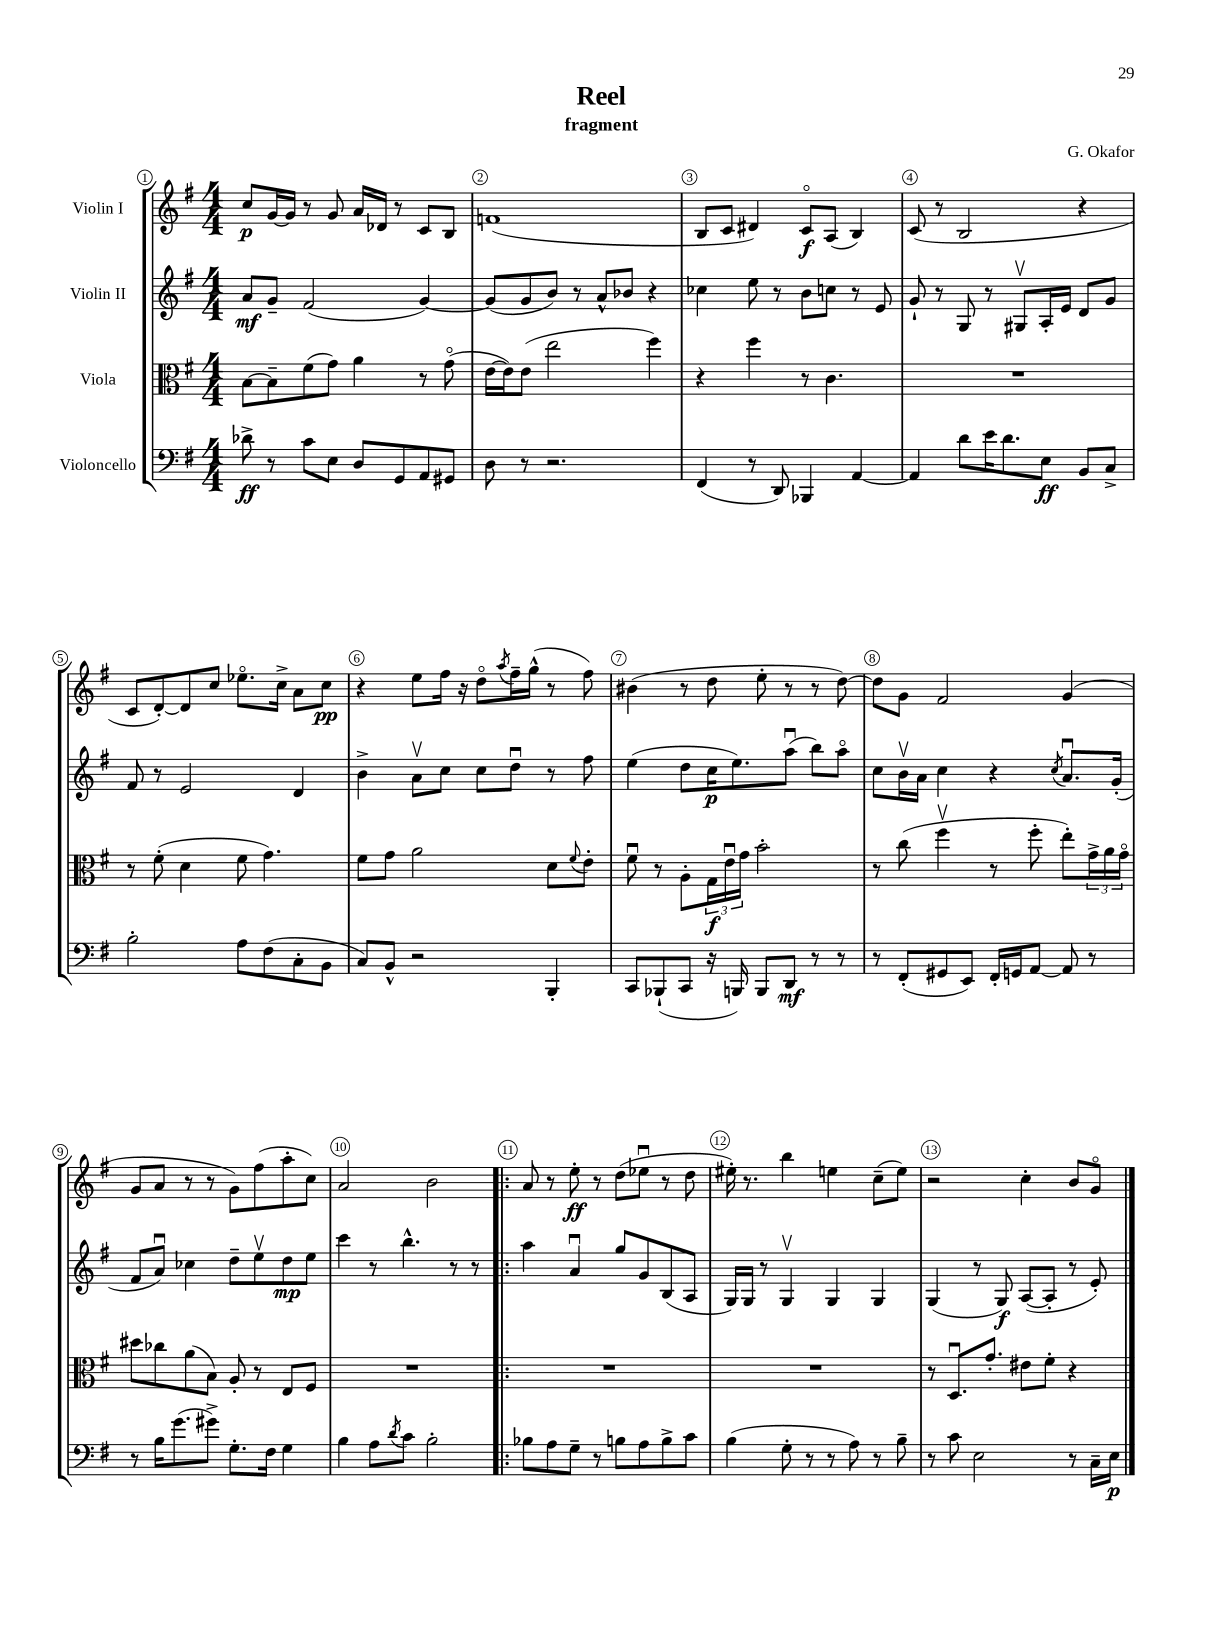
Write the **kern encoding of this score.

**kern	**dynam	**kern	**dynam	**kern	**dynam	**kern	**dynam
*part4	*part4	*part3	*part3	*part2	*part2	*part1	*part1
*staff4	*staff4	*staff3	*staff3	*staff2	*staff2	*staff1	*staff1
*I"Violoncello	*	*I"Viola	*	*I"Violin II	*	*I"Violin I	*
*clefF4	*	*clefC3	*	*clefG2	*	*clefG2	*
*k[f#]	*	*k[f#]	*	*k[f#]	*	*k[f#]	*
*M4/4	*	*M4/4	*	*M4/4	*	*M4/4	*
=1	=1	=1	=1	=1	=1	=1	=1
8d-X^\	ff	[8B\L	.	8a/L	mf	8cc/L	p
8r	.	8B~\]	.	8g~/J	.	[16g/L	.
.	.	.	.	.	.	16g/JJ]	.
8c\L	.	(8f#\	.	(2f#/	.	8r	.
8E\J	.	8g\J)	.	.	.	8g/	.
8D/L	.	4a\	.	.	.	16a/LL	.
.	.	.	.	.	.	16d-X/JJ	.
8GG/	.	.	.	.	.	8r	.
8AA/	.	8r	.	[4g/)	.	8c/L	.
8GG#X/J	.	(8g\	.	.	.	8B/J	.
=2	=2	=2	=2	=2	=2	=2	=2
8D\	.	[16e\LL	.	(8g/L]	.	(1fn	.
.	.	16e\J])	.	.	.	.	.
8r	.	(8e\J	.	8g/	.	.	.
2.r	.	2ee\	.	8b/J)	.	.	.
.	.	.	.	8r	.	.	.
.	.	.	.	8a^^/L	.	.	.
.	.	.	.	8b-X/J	.	.	.
.	.	4ff#\)	.	4r	.	.	.
=3	=3	=3	=3	=3	=3	=3	=3
(4FF#/	.	4r	.	4cc-X\	.	8B/L	.
.	.	.	.	.	.	8c/J	.
8r	.	4ff#\	.	8ee\	.	4d#X/)	.
8DD/)	.	.	.	8r	.	.	.
4BBB-X/	.	8r	.	8b\L	.	8c/L	f
.	.	4.c\	.	8ccn\J	.	(8A/J	.
[4AA/	.	.	.	8r	.	4B/)	.
.	.	.	.	8e/	.	.	.
=4	=4	=4	=4	=4	=4	=4	=4
4AA/]	.	1r	.	8g`/	.	(8c/	.
.	.	.	.	8r	.	8r	.
8d\L	.	.	.	8G/	.	2B/	.
16e\K	.	.	.	8r	.	.	.
8.d\	.	.	.	.	.	.	.
.	.	.	.	8G#Xv/L	.	.	.
8E\J	ff	.	.	16A'/L	.	.	.
.	.	.	.	16e/JJ	.	.	.
8BB/L	.	.	.	8d/L	.	4r	.
8C^/J	.	.	.	8g/J	.	.	.
!!LO:LB:g=z
=5	=5	=5	=5	=5	=5	=5	=5
2B'\	.	8r	.	8f#/	.	8c/L	.
.	.	(8f#'\	.	8r	.	[8d'/)	.
.	.	4d\	.	2e/	.	8d/]	.
.	.	.	.	.	.	8cc/J	.
8A\L	.	8f#\	.	.	.	8.ee-X\L	.
(8F#\	.	4.g\)	.	.	.	.	.
.	.	.	.	.	.	16cc^\Jk	.
8C'\	.	.	.	4d/	.	8a\L	.
8BB\J	.	.	.	.	.	8cc\J	pp
=6	=6	=6	=6	=6	=6	=6	=6
8C/L)	.	8f#\L	.	4b^\	.	4r	.
8BB^^/J	.	8g\J	.	.	.	.	.
2r	.	2a\	.	8av\L	.	8ee\L	.
.	.	.	.	8cc\J	.	16ff#\Jk	.
.	.	.	.	.	.	16r	.
.	.	.	.	8cc\L	.	8dd\L	.
.	.	.	.	.	.	8qaa/	.
.	.	.	.	8ddu\J	.	16ff#~\L	.
.	.	.	.	.	.	(16gg^^\JJ	.
4BBB'/	.	8d\L	.	8r	.	8r	.
.	.	8qqf#/	.	.	.	.	.
.	.	8e'\J	.	8ff#\	.	8ff#\)	.
=7	=7	=7	=7	=7	=7	=7	=7
8CC/L	.	8f#u\	.	(4ee\	.	(4b#X\	.
(8BBB-X`/	.	8r	.	.	.	.	.
8CC/J	.	8A'\L	.	8dd\L	.	8r	.
16r	.	24G\L	f	16cc\K	p	8dd\	.
.	.	24eu\	.	.	.	.	.
16BBBn/)	.	.	.	8.ee\)	.	.	.
.	.	24g\JJ	.	.	.	.	.
8BBB/L	.	2b'\	.	.	.	8ee'\	.
8DD/J	mf	.	.	(8aau\J	.	8r	.
8r	.	.	.	8bb\L)	.	8r	.
8r	.	.	.	8aa\J	.	[8dd\)	.
=8	=8	=8	=8	=8	=8	=8	=8
8r	.	8r	.	8cc\L	.	8dd\L]	.
(8FF#'/L	.	(8cc\	.	16bv\L	.	8g\J	.
.	.	.	.	16a\JJ	.	.	.
8GG#X/	.	4ff#v\	.	4cc\	.	2f#/	.
8EE/J)	.	.	.	.	.	.	.
16FF#'/LL	.	8r	.	4r	.	.	.
16GGn/J	.	.	.	.	.	.	.
[8AA/J	.	8ff#'\	.	.	.	.	.
.	.	.	.	8qcc/	.	.	.
8AA/]	.	8ee'\L)	.	8.au/L	.	(4g/	.
8r	.	24g^\L	.	.	.	.	.
.	.	24a\	.	.	.	.	.
.	.	.	.	(16g'/Jk	.	.	.
.	.	24g\JJ	.	.	.	.	.
!!LO:LB:g=z
=9	=9	=9	=9	=9	=9	=9	=9
8r	.	8dd#X\L	.	8f#/L	.	8g/L	.
16B\KL	.	8cc-X\	.	8au/J)	.	8a/J	.
(8.g\	.	.	.	.	.	.	.
.	.	(8a\	.	4cc-X\	.	8r	.
8g#X^\J)	.	8B\J)	.	.	.	8r	.
8.G'\L	.	8A'/	.	8dd~\L	.	8g\L)	.
.	.	8r	.	8eev\	.	(8ff#\	.
16F#\Jk	.	.	.	.	.	.	.
4G\	.	8E/L	.	8dd\	mp	8aa'\	.
.	.	8F#/J	.	8ee\J	.	8cc\J)	.
=10	=10	=10	=10	=10	=10	=10	=10
4B\	.	1r	.	4ccc\	.	2a/	.
8A\L	.	.	.	8r	.	.	.
8qd/	.	.	.	.	.	.	.
8c\J	.	.	.	4.bb^^\	.	.	.
2B'\	.	.	.	.	.	2b\	.
.	.	.	.	8r	.	.	.
.	.	.	.	8r	.	.	.
=11!|:	=11!|:	=11!|:	=11!|:	=11!|:	=11!|:	=11!|:	=11!|:
8B-X\L	.	1r	.	4aa\	.	8a/	.
8A\	.	.	.	.	.	8r	.
8G~\J	.	.	.	4au/	.	8ee'\	ff
8r	.	.	.	.	.	8r	.
8Bn\L	.	.	.	8gg/L	.	(8dd\L	.
8A\	.	.	.	8g/	.	8ee-Xu\J	.
8B^\	.	.	.	(8B/	.	8r	.
8c\J	.	.	.	8A/J	.	8dd\	.
=12	=12	=12	=12	=12	=12	=12	=12
(4B\	.	1r	.	16G/LL)	.	16ee#X'\)	.
.	.	.	.	16G/JJ	.	8.r	.
.	.	.	.	8r	.	.	.
8G'\	.	.	.	4Gv/	.	4bb\	.
8r	.	.	.	.	.	.	.
8r	.	.	.	4G/	.	4een\	.
8A\)	.	.	.	.	.	.	.
8r	.	.	.	4G/	.	(8cc~\L	.
8B~\	.	.	.	.	.	8ee\J)	.
=13	=13	=13	=13	=13	=13	=13	=13
8r	.	8r	.	(4G/	.	2r	.
8c\	.	8.Du/L	.	.	.	.	.
2E\	.	.	.	8r	.	.	.
.	.	8.g'/J	.	.	.	.	.
.	.	.	.	8G/)	f	.	.
.	.	8e#X\L	.	([8A/L	.	4cc'\	.
.	.	8f#'\J	.	8A'/J]	.	.	.
8r	.	4r	.	8r	.	8b/L	.
16C~\LL	.	.	.	8e'/)	.	8g/J	.
16E\JJ	p	.	.	.	.	.	.
==	==	==	==	==	==	==	==
*-	*-	*-	*-	*-	*-	*-	*-
